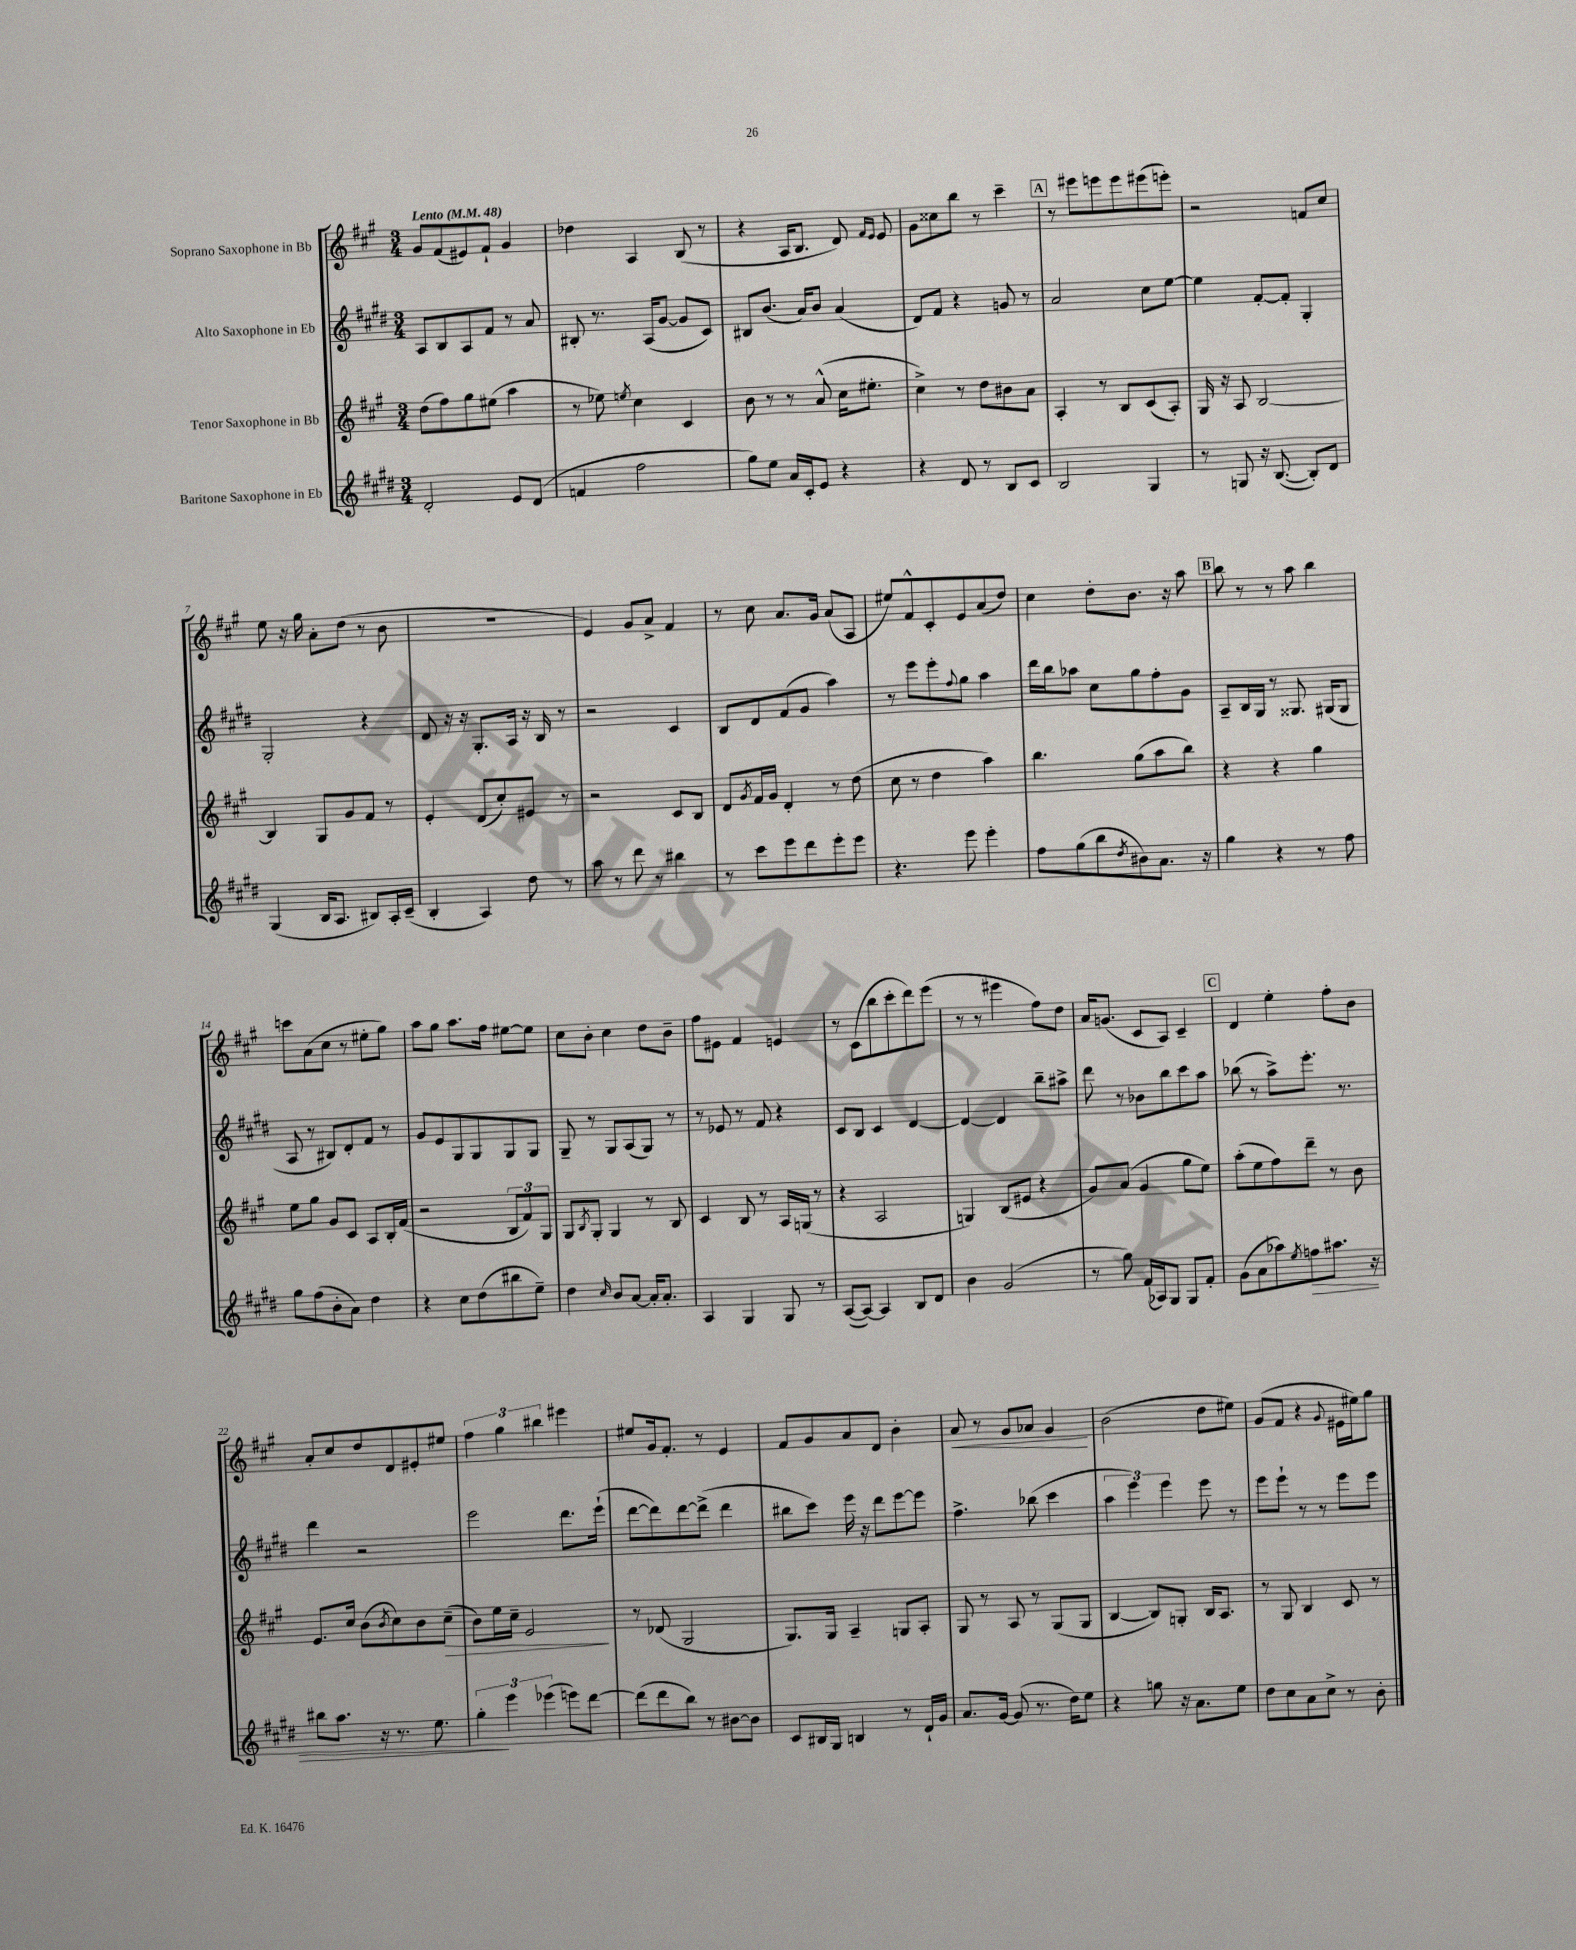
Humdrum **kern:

**kern	**dynam	**kern	**dynam	**kern	**kern	**dynam
*part4	*part4	*part3	*part3	*part2	*part1	*part1
*staff4	*staff4	*staff3	*staff3	*staff2	*staff1	*staff1
*I"Baritone Saxophone in Eb	*	*I"Tenor Saxophone in Bb	*	*I"Alto Saxophone in Eb	*I"Soprano Saxophone in Bb	*
*clefG2	*	*clefG2	*	*clefG2	*clefG2	*
*k[f#c#g#d#]	*	*k[f#c#g#]	*	*k[f#c#g#d#]	*k[f#c#g#]	*
*M3/4	*	*M3/4	*	*M3/4	*M3/4	*
*MM48	*	*MM48	*	*MM48	*MM48	*
=1	=1	=1	=1	=1	=1	=1
!	!	!	!	!	!LO:TX:a:B:t=Lento	!
2d#'/	.	(8dd\L	.	8A/L	8g#/L	.
.	.	8ff#\)	.	8B/	(8f#/	.
.	.	8gg#\	.	8A/	8e#X/)	.
.	.	(8ee#X\J	.	8f#/J	8f#`/J	.
8e/L	.	4aa\	.	8r	4g#/	.
(8d#/J	.	.	.	8a/	.	.
=2	=2	=2	=2	=2	=2	=2
4fn/	.	8r	.	8B#X'/	4dd-X\	.
.	.	8ee-X\)	.	8.r	.	.
.	.	8qeen/	.	.	.	.
2ff#\	.	4cc#\	.	.	4A/	.
.	.	.	.	(16A/KL	.	.
.	.	.	.	[8g#/J	.	.
.	.	4c#/	.	8g#/L]	(8B/	.
.	.	.	.	8c#/J)	8r	.
=3	=3	=3	=3	=3	=3	=3
8gg#\L)	.	8b\	.	8B#X/L	4r	.
8ee\J	.	8r	.	(8.b/J	.	.
16a/LL	.	8r	.	.	16A/KL	.
16c#'/J	.	.	.	16a/KL)	8.B/J	.
8e/J	.	(8a^^/	.	8b/J	.	.
4r	.	16cc#\KL	.	(4a/	8d/)	.
.	.	8.ee#X'\J	.	.	.	.
.	.	.	.	.	16qqf#/LL	.
.	.	.	.	.	16qqe/JJ	.
.	.	.	.	.	8e/	.
=4	=4	=4	=4	=4	=4	=4
4r	.	4cc#^\)	.	8d#/L)	8g#\L	.
.	.	.	.	8f#/J	8cc##X\	.
8d#/	.	8r	.	4r	8bb\J	.
8r	.	8dd\L	.	.	8r	.
8B/L	.	8b#X\	.	8gn/	4ccc#~\	.
8c#/J	.	8a\J	.	8r	.	.
!!LO:REH:place=s1:t=A
=5	=5	=5	=5	=5	=5	=5
2B/	.	4A'/	.	2a/	8r	.
.	.	.	.	.	8eee#X\L	.
.	.	8r	.	.	8eeen\	.
.	.	8B/L	.	.	8eee\	.
4G#/	.	(8c#/	.	8cc#\L	(8eee#X\	.
.	.	8A'/J)	.	[8ee\J	8eeen'\J)	.
=6	=6	=6	=6	=6	=6	=6
8r	.	16G#/	.	4ee\]	2r	.
.	.	16r	.	.	.	.
8Gn/	.	8A/	.	.	.	.
16r	.	[2B/	.	[8f#'/L	.	.
([8.B/	.	.	.	.	.	.
.	.	.	.	8f#'/J]	.	.
8B'/L])	.	.	.	4G#'/	8fn/L	.
8d#/J	.	.	.	.	8cc#/J	.
!!LO:LB:g=z
=7	=7	=7	=7	=7	=7	=7
(4G#/	.	4B/]	.	2G#'/	8ee\	.
.	.	.	.	.	16r	.
.	.	.	.	.	16gg#\	.
16B/KL	.	8G#/L	.	.	8a'\L	.
8.A/J	.	.	.	.	.	.
.	.	8g#/	.	.	(8dd\J	.
8B#X/L)	.	8f#/J	.	4r	8r	.
16A'/L	.	8r	.	.	8b\	.
(16c#~/JJ	.	.	.	.	.	.
=8	=8	=8	=8	=8	=8	=8
4B'/	.	4e'/	.	8d#/	2.r	.
.	.	.	.	16r	.	.
.	.	.	.	16r	.	.
4A/)	.	(8d/L	.	8.G#'/L	.	.
.	.	8cc#'/)	.	.	.	.
.	.	.	.	16A/Jk	.	.
8dd#\	.	8e#X/J	.	16r	.	.
.	.	.	.	16B/	.	.
8r	.	8r	.	8r	.	.
=9	=9	=9	=9	=9	=9	=9
8aa\	.	2r	.	2r	4e/)	.
8r	.	.	.	.	.	.
8ddd#\	.	.	.	.	8g#/L	.
8r	.	.	.	.	8a^/J	.
4bb#X\	.	8c#/L	.	4c#/	4f#/	.
.	.	8B/J	.	.	.	.
=10	=10	=10	=10	=10	=10	=10
8r	.	8d/L	.	8B/L	8r	.
.	.	8qg#/	.	.	.	.
8ccc#\L	.	16f#/L	.	8d#/	8cc#\	.
.	.	16g#/JJ	.	.	.	.
8eee\	.	4d'/	.	(8f#/	8.a/L	.
8ddd#\	.	.	.	8g#/J	.	.
.	.	.	.	.	16g#/Jk	.
8eee'\	.	8r	.	4aa\)	(8a/L	.
8eee\J	.	(8dd\	.	.	8A/J	.
=11	=11	=11	=11	=11	=11	=11
4.r	.	8cc#\	.	8r	8ee#X/L)	.
.	.	8r	.	8eee\L	8f#^^/	.
.	.	4dd\	.	8eee'\	8c#'/	.
.	.	.	.	8qqff#/	.	.
8eee\	.	.	.	8gg#\J	8e/	.
4eee'\	.	4aa\)	.	4aa\	(8a/	.
.	.	.	.	.	8dd/J)	.
=12	=12	=12	=12	=12	=12	=12
8ff#\L	.	4.bb\	.	16ddd#\LL	4cc#\	.
.	.	.	.	16bb\J	.	.
(8gg#\	.	.	.	8aa-X\J	.	.
8bb\	.	.	.	8cc#\L	8dd'\L	.
8qdd#/	.	.	.	.	.	.
8b#X\)	.	(8gg#\L	.	8gg#\	8.b\J	.
8.a\J	.	8aa\	.	8ff#'\	.	.
.	.	.	.	.	16r	.
.	.	8bb\J)	.	8g#\J	8aa\	.
16r	.	.	.	.	.	.
!!LO:REH:place=s1:t=B
=13	=13	=13	=13	=13	=13	=13
4gg#\	.	4r	.	8A~/L	8bb\	.
.	.	.	.	16B/L	8r	.
.	.	.	.	16G#/JJ	.	.
4r	.	4r	.	8r	8r	.
.	.	.	.	8.G##X/	8aa\	.
8r	.	4gg#\	.	.	4bb\	.
.	.	.	.	(16G#X/KL	.	.
8ff#\	.	.	.	8G#/J	.	.
!!LO:LB:g=z
=14	=14	=14	=14	=14	=14	=14
8gg#\L	.	8ee\L	.	8A/	8cccn\L	.
(8ff#\	.	8gg#\J	.	8r	(8a\	.
8b'\	.	8g#/L	.	8B#X/L)	8cc#\J	.
8a\J)	.	8c#/J	.	8d#'/	8r	.
4dd#\	.	8A/L	.	8f#/J	8ee#X'\L	.
.	.	16B'/L	.	8r	8gg#\J)	.
.	.	(16f#/JJ	.	.	.	.
=15	=15	=15	=15	=15	=15	=15
4r	.	2r	.	8g#/L	8aa\L	.
.	.	.	.	8e/	8gg#\J	.
8cc#\L	.	.	.	8G#/	8.aa\L	.
(8dd#\	.	.	.	8G#/	.	.
.	.	.	.	.	16ff#\Jk	.
8bb#X\	.	12B/L	.	8G#/	[8ee#X\L	.
.	.	12f#/)	.	.	.	.
8ee~\J)	.	.	.	8G#/J	8ee#\J]	.
.	.	12G#/J	.	.	.	.
=16	=16	=16	=16	=16	=16	=16
4dd#\	.	8G#/L	.	8G#~/	8cc#\L	.
.	.	8qB/	.	.	.	.
.	.	8G#'/J	.	8r	8b'\J	.
16qqcc#/	.	.	.	.	.	.
8b/L	.	4G#/	.	8G#/L	4cc#\	.
[8a/J	.	.	.	(8A/	.	.
16a'/KL]	.	8r	.	8G#/J)	8dd\L	.
8.a'/J	.	.	.	.	.	.
.	.	8B/	.	8r	8b~\J	.
=17	=17	=17	=17	=17	=17	=17
4A/	.	4c#/	.	8r	8ff#\L	.
.	.	.	.	8e-X/	8e#X\J	.
4G#/	.	8B/	.	8r	4f#/	.
.	.	8r	.	8f#/	.	.
8G#/	.	16A/LL	.	4r	4en/	.
.	.	(16Gn/JJ	.	.	.	.
8r	.	8r	.	.	.	.
=18	=18	=18	=18	=18	=18	=18
([8A/L	.	4r	.	8c#/L	8r	.
8A/J_)	.	.	.	8B/J	(8c#\L	.
4A/]	.	2A/	.	4c#/	8bb\	.
.	.	.	.	.	8ccc#'\	.
8B/L	.	.	.	[4d#/	8ddd\)	.
8d#/J	.	.	.	.	(8eee\J	.
=19	=19	=19	=19	=19	=19	=19
4b\	.	4Gn/)	.	4d#/_	8r	.
.	.	.	.	.	8r	.
(2g#/	.	(8B/L	.	4d#/]	4eee#X\	.
.	.	8e#X/J	.	.	.	.
.	.	4r	.	8bb~\L	8ff#\L)	.
.	.	.	.	8aa#X^\J	8dd\J	.
=20	=20	=20	=20	=20	=20	=20
8r	.	8g#/L)	.	8ddd#\	16a/KL	.
.	.	.	.	.	(8.gn/J	.
8gg#\)	.	(8a/J	.	8r	.	.
(16f#/LL	.	4g#/	.	8b-X\L	8c#/L	.
16A-X/J)	.	.	.	.	.	.
8G#/J	.	.	.	8bb\	8A/J)	.
8G#/L	.	8gg#\L	.	8ccc#\	4c#~/	.
8f#'/J	.	8ee\J)	.	8aa\J	.	.
!!LO:REH:place=s1:t=C
=21	=21	=21	=21	=21	=21	=21
(8g#\L	.	(8aa'\L	.	(8bb-X\	4d/	.
8a\	.	8ee\	.	8r	.	.
8aa-X\)	.	8ff#\)	.	8aa^\L)	4ee'\	.
8qee/	.	.	.	.	.	.
!	!LO:HP:b	!	!	!	!	!
8ffn\	>	8ddd~\J	.	8.eee'\J	.	.
8.aa#X\J	.	8r	.	.	8ff#'\L	.
.	.	.	.	8.r	.	.
.	.	8b\	.	.	8b\J	.
16r	.	.	.	.	.	.
!!LO:LB:g=z
=22	=22	=22	=22	=22	=22	=22
8bb#X\L	.	8.e/L	.	4ddd#\	8a'/L	.
8.aa\J	.	.	.	.	8cc#/	.
.	.	16cc#/Jk	.	.	.	.
.	.	(8b\L	.	2r	8dd/	.
16r	.	.	.	.	.	.
.	.	8qb/	.	.	.	.
8.r	.	8cc#\)	.	.	8d/	.
.	.	8b\	.	.	8e#X'/	.
8.ee\	.	.	.	.	.	.
!	!	!	!LO:HP:b	!	!	!
.	.	(8cc#~\J	>	.	8ee#X/J	.
=23	=23	=23	=23	=23	=23	=23
6gg#'\	.	8b\L)	.	2eee\	6ff#\	.
.	.	16ee\L	.	.	.	.
6eee\	]	.	.	.	6gg#\	.
.	.	16cc#~\JJ	.	.	.	.
.	.	2e/	.	.	.	.
(6eee-X\	.	.	.	.	6bb#X\	.
8eeen\L)	.	.	.	8.ddd#\L	4eee#X\	.
[8ddd#\J	.	.	.	.	.	.
.	.	.	.	(16eee`\Jk	.	.
.	.	.	]	.	.	.
=24	=24	=24	=24	=24	=24	=24
(8ddd#\L]	.	8r	.	[8ddd#\L	8ee#X/L	.
8ddd#\	.	(8d-X/	.	8ddd#\])	16g#/k	.
.	.	.	.	.	8.f#'/J	.
8bb\J)	.	2G#/	.	[8ddd#\	.	.
8r	.	.	.	(8ddd#^\J]	8r	.
[8b#X\L	.	.	.	4ddd#\	4e/	.
8b#\J]	.	.	.	.	.	.
=25	=25	=25	=25	=25	=25	=25
8c#/L	.	8.G#/L)	.	8bb#X\L	8f#/L	.
16B#X/L	.	.	.	8ccc#\J)	8g#/	.
16G#/JJ	.	16G#/Jk	.	.	.	.
4Bn/	.	4A~/	.	16eee\	8a/	.
.	.	.	.	16r	.	.
.	.	.	.	8ddd#\L	8d/J	.
8r	.	8Gn/L	.	[8eee\	4b'\	.
16d#`/LL	.	8A'/J	.	8eee\J]	.	.
16g#/JJ	.	.	.	.	.	.
=26	=26	=26	=26	=26	=26	=26
!	!	!	!	!	!	!LO:HP:b
8.a/L	.	8G#/	.	4.ff#^\	8a/	<
.	.	8r	.	.	8r	.
[16g#/Jk	.	.	.	.	.	.
(8g#/]	.	8A/	.	.	8g#/L	.
8.r	.	8r	.	(8bb-X\	8a-X/J	.
.	.	(8G#/L	.	4ccc#\	4g#/	.
16dd#\KL)	.	.	.	.	.	.
8ee\J	.	8G#/J	.	.	.	.
.	.	.	.	.	.	[
=27	=27	=27	=27	=27	=27	=27
4r	.	[4B/	.	6aa\	(2b\	.
.	.	.	.	6eee\)	.	.
8ggn\	.	8B/L])	.	.	.	.
.	.	.	.	6eee\	.	.
16r	.	8Gn'/J	.	.	.	.
8.a\L	.	.	.	.	.	.
.	.	16B/KL	.	8eee\	8dd\L	.
.	.	8.A/J	.	.	.	.
8ee\J	.	.	.	8r	8ee#X\J)	.
=28	=28	=28	=28	=28	=28	=28
8dd#\L	.	8r	.	8eee\L	(8g#/L	.
8cc#\	.	8G#/	.	8eee`\J	8f#/J	.
8a\	.	4B/	.	8r	4r	.
8cc#^\J	.	.	.	8r	.	.
.	.	.	.	.	8qqg#/	.
8r	.	8c#/	.	8eee\L	16e#X\LL	.
.	.	.	.	.	16ee#X\J)	.
8b'\	.	8r	.	8eee\J	8gg#\J	.
==	==	==	==	==	==	==
*-	*-	*-	*-	*-	*-	*-
